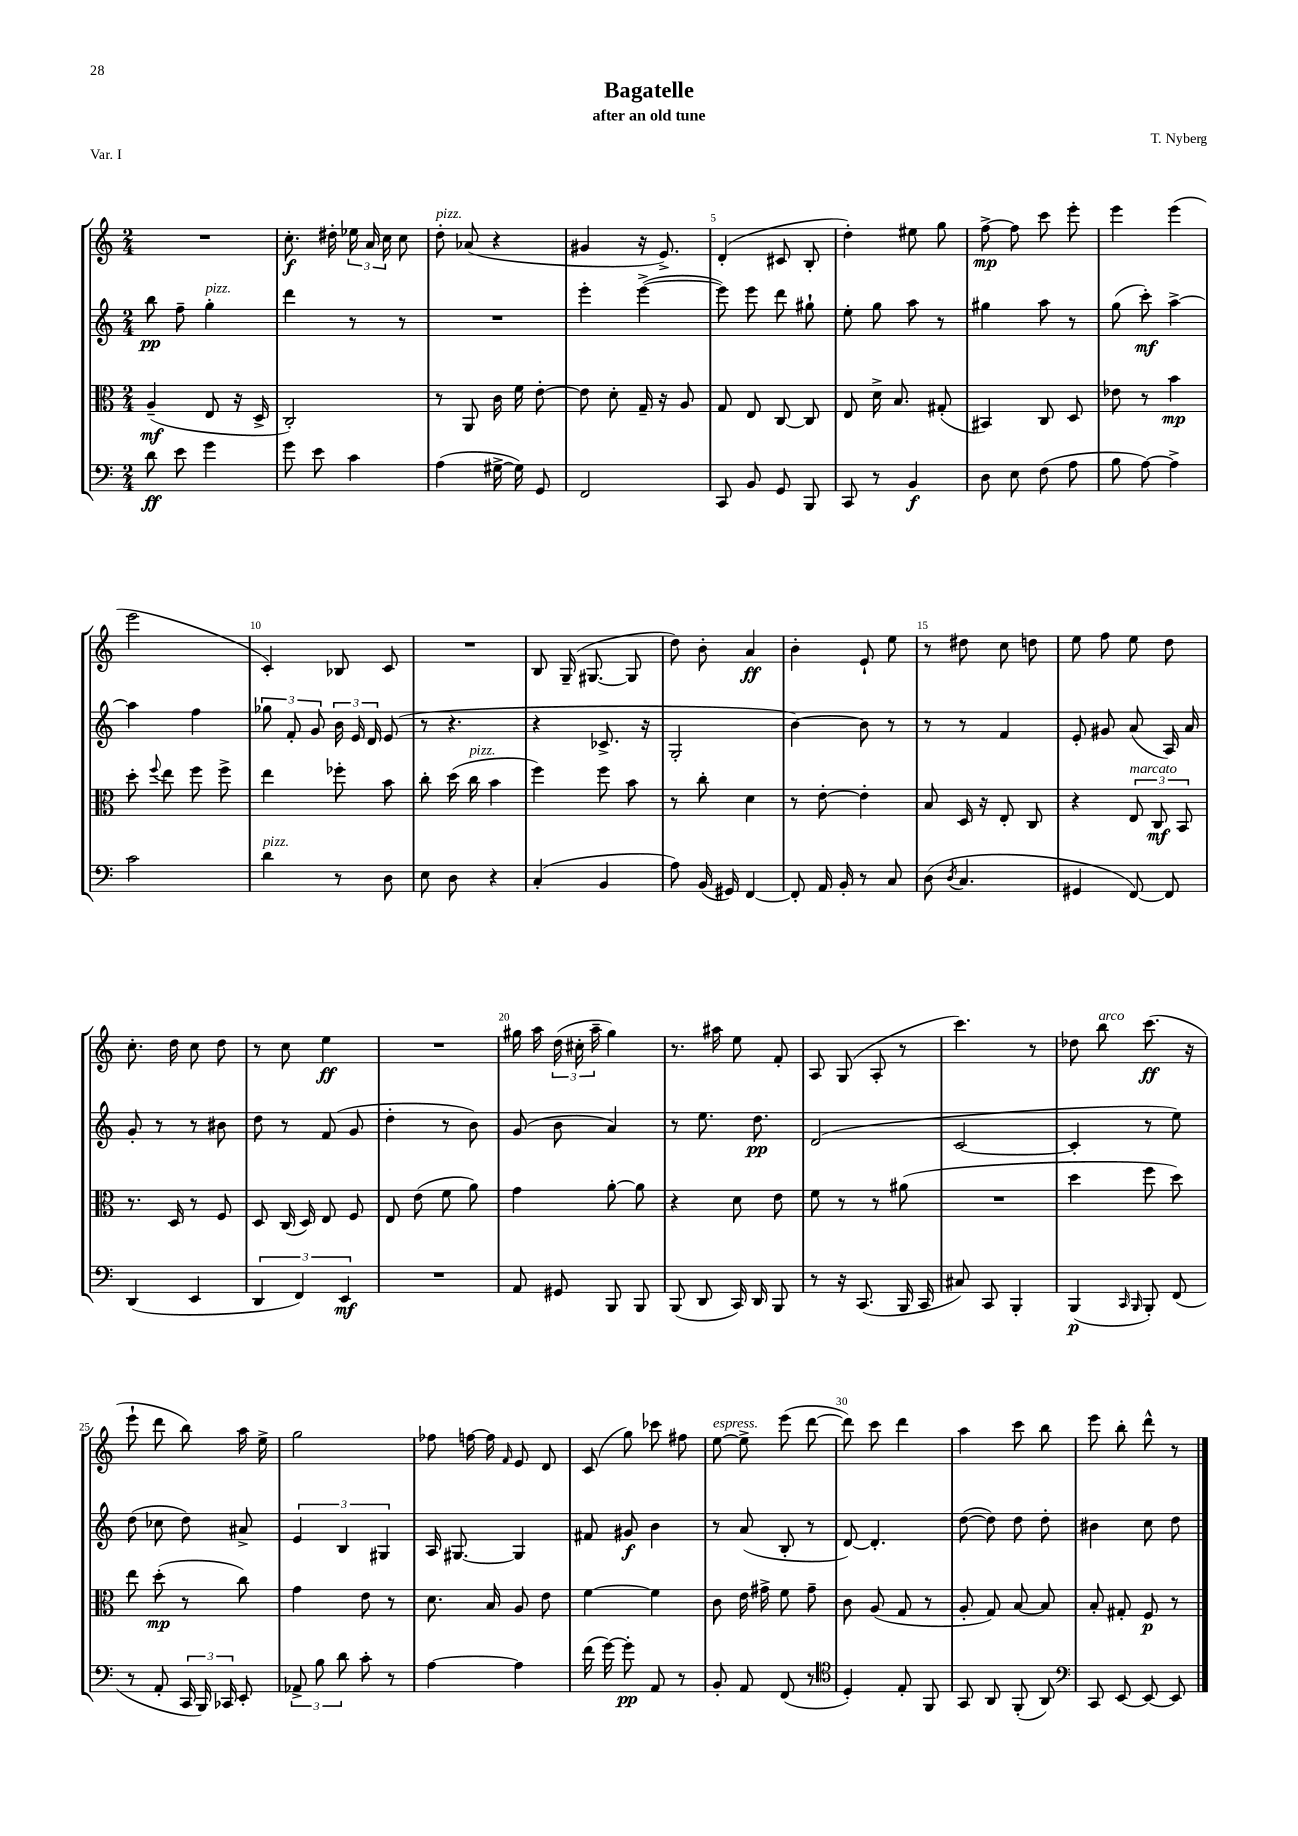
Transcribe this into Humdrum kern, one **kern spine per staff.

**kern	**kern	**kern	**kern
*staff4	*staff3	*staff2	*staff1
*clefF4	*clefC3	*clefG2	*clefG2
*k[]	*k[]	*k[]	*k[]
*M2/4	*M2/4	*M2/4	*M2/4
8d\	(4A~/	8bb\	2r
8e\	.	8ff~\	.
4g\	8E/	4gg'\	.
.	16r	.	.
.	16D^/	.	.
=	=	=	=
8g\	2C'/)	4ddd\	8.cc'\
8e\	.	.	.
.	.	.	16dd#'\
4c\	.	8r	24ee-\
.	.	.	24a/
.	.	.	24cc\
.	.	8r	8cc\
=	=	=	=
(4A\	8r	2r	8dd'\
.	8AA/	.	(8a-/
[16G#^\	16c\	.	4r
16G#\])	16f\	.	.
8GG/	[8e'\	.	.
=	=	=	=
2FF/	8e\]	4eee'\	4g#/
.	8d'\	.	.
.	16G~/	([4eee^\	16r
.	16r	.	8.e^/)
.	8A/	.	.
=	=	=	=
8CC/	8G/	8eee\])	(4d'/
8BB/	8E/	8eee\	.
8GG/	[8C/	8ddd\	8c#/
8BBB/	8C/]	8gg#`\	8B'/
=	=	=	=
8CC/	8E/	8ee'\	4dd'\)
8r	16d^\	8gg\	.
.	8.B/	.	.
4BB/	.	8aa\	8ee#\
.	(8G#'/	8r	8gg\
=	=	=	=
8D\	4BB#/)	4gg#\	[8ff^\
8E\	.	.	8ff\]
(8F\	8C/	8aa\	8ccc\
8A\	8D/	8r	8eee'\
=	=	=	=
8B\	8e-\	(8gg\	4eee\
[8A\)	8r	8ccc'\)	.
4A^\]	4b\	[4aa^\	(4eee\
=	=	=	=
2c\	8dd'\	4aa\]	2eee\
.	8qqff/	.	.
.	8ee\	.	.
.	8ff\	4ff\	.
.	8ff^\	.	.
=	=	=	=
4d\	4ee\	12gg-\	4c'/)
.	.	12f'/	.
.	.	12g/	.
8r	8ff-'\	24b\	8B-/
.	.	24e/	.
.	.	24d/	.
8D\	8b\	(8e/	8c/
=	=	=	=
8E\	8cc'\	8r	2r
8D\	(16dd\	4.r	.
.	16cc\	.	.
4r	4b\	.	.
=	=	=	=
(4C'/	4ff\)	4r	8B/
.	.	.	(16G~/
.	.	.	[8.G#/
4BB/	8ff\	8.c-^/	.
.	8b\	.	8G#/]
.	.	16r	.
=	=	=	=
8A\)	8r	2G'/	8dd\)
(16BB/	8cc'\	.	8b'\
16GG#/)	.	.	.
[4FF/	4d\	.	4a/
=	=	=	=
8FF'/]	8r	[4b\)	4b'\
16AA/	[8e'\	.	.
16BB'/	.	.	.
8r	4e'\]	8b\]	8e`/
8C/	.	8r	8ee\
=	=	=	=
(8D\	8B/	8r	8r
8qD/	.	.	.
4.C/	16D/	8r	8dd#\
.	16r	.	.
.	8E'/	4f/	8cc\
.	8C/	.	8dd\
=	=	=	=
4GG#/	4r	8e'/	8ee\
.	.	8g#/	8ff\
[8FF/)	12E/	(8a/	8ee\
.	12C/	.	.
8FF/]	.	16A/)	8dd\
.	12BB/	.	.
.	.	16a/	.
=	=	=	=
(4DD/	8.r	8g'/	8.cc'\
.	.	8r	.
.	16D/	.	16dd\
4EE/	8r	8r	8cc\
.	8F/	8b#\	8dd\
=	=	=	=
6DD/	8D/	8dd\	8r
.	(16C/	8r	8cc\
6FF/)	.	.	.
.	16D/)	.	.
.	8E/	(8f/	4ee\
6EE/	.	.	.
.	8F/	8g/	.
=	=	=	=
2r	8E/	4dd'\	2r
.	(8e\	.	.
.	8f\	8r	.
.	8a\)	8b\)	.
=	=	=	=
8AA/	4g\	(8g/	16gg#\
.	.	.	16aa\
8GG#/	.	8b\	(24dd\
.	.	.	24cc#'\
.	.	.	24aa~\
8BBB/	[8a'\	4a/)	4gg#\)
8BBB/	8a\]	.	.
=	=	=	=
(8BBB/	4r	8r	8.r
8DD/	.	8.ee\	.
.	.	.	16aa#\
16CC/)	8d\	.	8ee\
16DD/	.	8.dd\	.
8BBB/	8e\	.	8f'/
=	=	=	=
8r	8f\	(2d/	8A/
16r	8r	.	(8G/
(8.CC/	.	.	.
.	8r	.	8A'/
16BBB/	(8a#\	.	8r
16CC/	.	.	.
=	=	=	=
8C#/)	2r	[2c/	4.ccc\)
8CC/	.	.	.
4BBB'/	.	.	.
.	.	.	8r
=	=	=	=
(4BBB/	4dd\	4c'/]	8dd-\
.	.	.	8bb\
16qqCC/	.	.	.
16qqBBB/	.	.	.
8BBB'/)	8ff\	8r	(8.ccc\
(8FF/	8dd\)	8ee\)	.
.	.	.	16r
=	=	=	=
8r	8ee\	(8dd\	8eee`\
8AA'/	(8dd'\	8cc-\	8ddd\
24CC/	8r	8dd\)	8bb\)
24BBB/)	.	.	.
24CC-/	.	.	.
8EE'/	8cc\)	8a#^/	16aa\
.	.	.	16ee^\
=	=	=	=
12AA-^/	4g\	6e/	2gg\
12B\	.	.	.
12d\	.	6B/	.
8c'\	8e\	.	.
.	.	6G#/	.
8r	8r	.	.
=	=	=	=
[4A\	8.d\	16A/	8ff-\
.	.	[8.G#/	.
.	.	.	[16ff\
.	16B/	.	16ff\]
.	.	.	16qqf/
4A\]	8A/	4G#/]	8e/
.	8e\	.	8d/
=	=	=	=
(16f\	[4f\	8f#/	(8c/
[16g\)	.	.	.
8g'\]	.	8g#/	8gg\)
8AA/	4f\]	4b\	8ccc-\
8r	.	.	8ff#\
=	=	=	=
8BB'/	8c\	8r	[8ee\
8AA/	16e\	(8a/	8ee^\]
.	16g#^\	.	.
(8FF/	8f\	8B'/	(8eee\
8r	8g#~\	8r	[8ddd\
=	=	=	=
*clefC4	*	*	*
4D'/)	8c\	[8d/)	8ddd\])
.	(8A/	4.d'/]	8ccc\
8E'/	8G/	.	4ddd\
8FF/	8r	.	.
=	=	=	=
8GG/	8A'/	([8dd\	4aa\
8AA/	8G/)	8dd\])	.
(8FF'/	[8B/	8dd\	8ccc\
8AA/)	8B/]	8dd'\	8bb\
=	=	=	=
*clefF4	*	*	*
8CC/	8B'/	4b#\	8eee\
[8EE/	8G#'/	.	8bb'\
8EE/_	8F/	8cc\	8ddd^^\
8EE/]	8r	8dd\	8r
==	==	==	==
*-	*-	*-	*-
